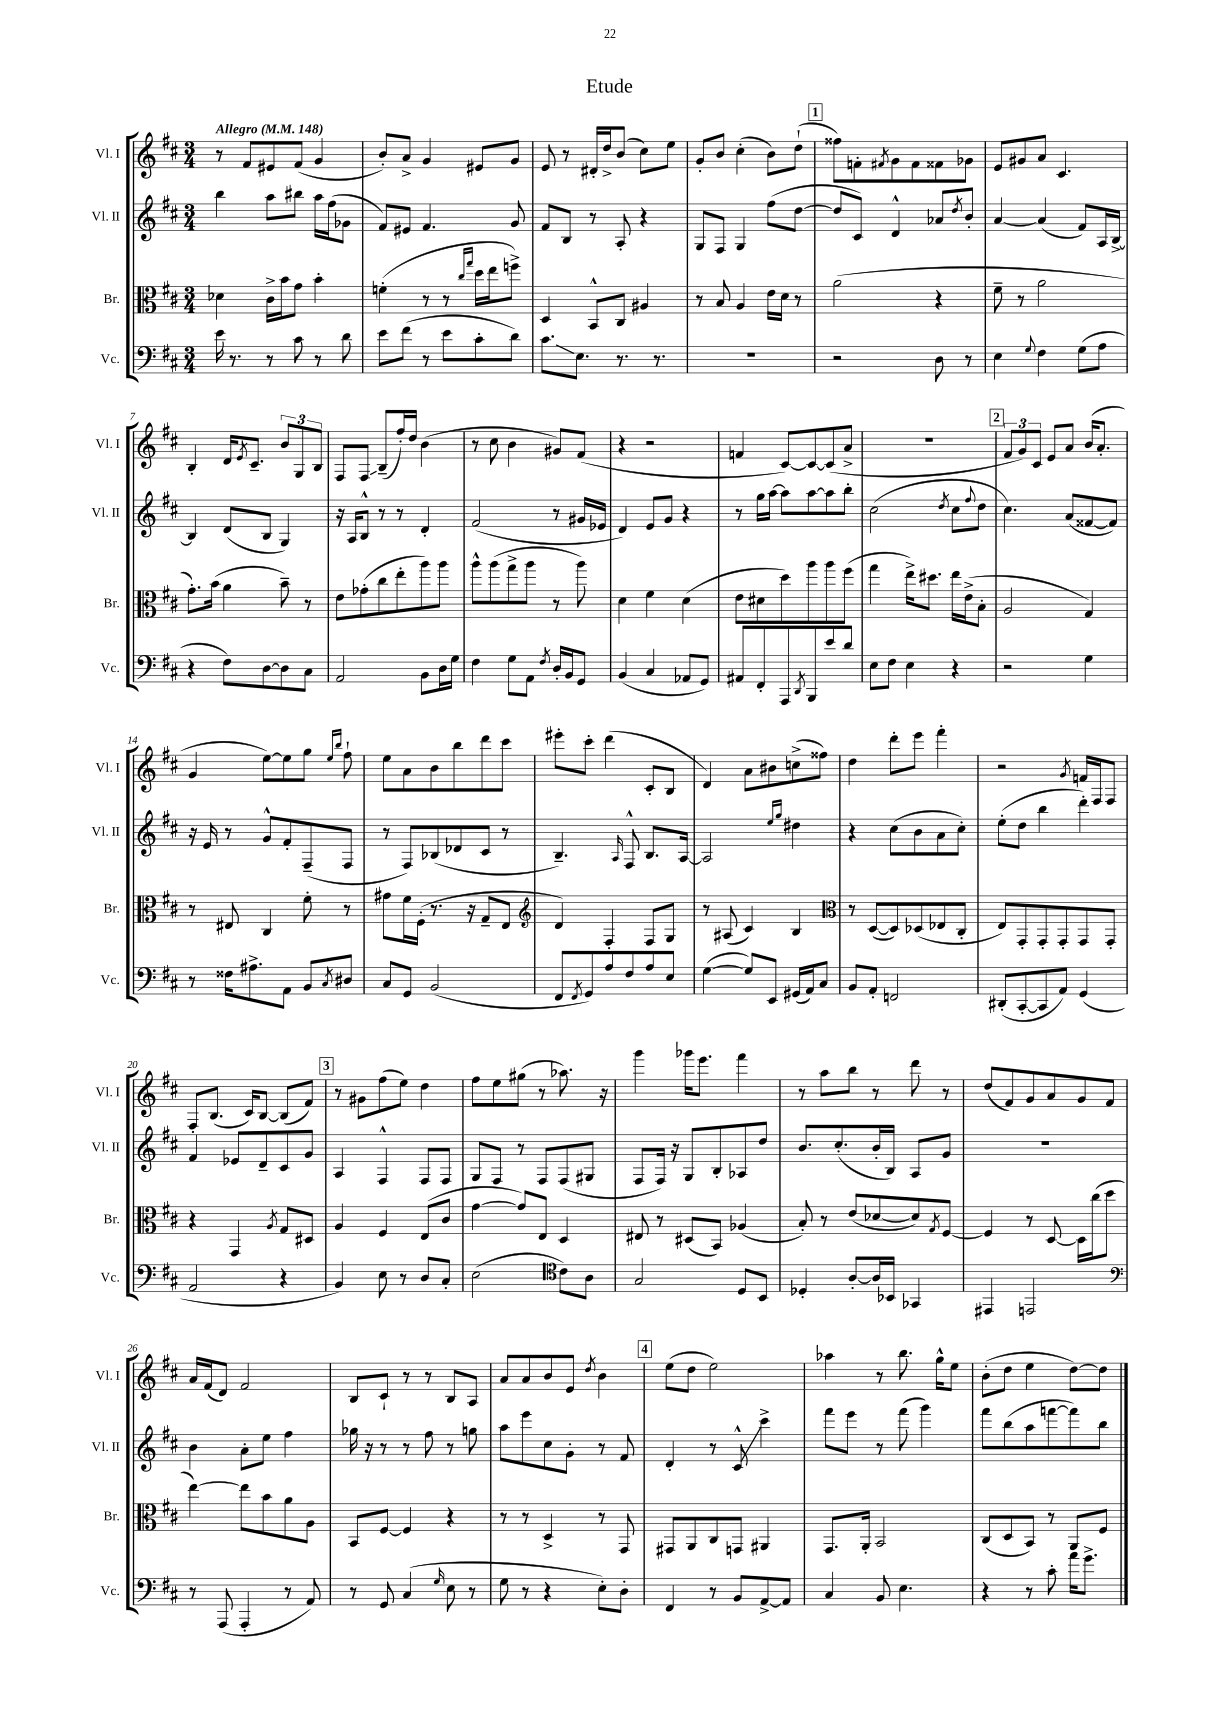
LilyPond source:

\header { title = "Etude" }
<<
\new StaffGroup <<
\new Staff = "s0" \with { instrumentName = "Vl. I" shortInstrumentName = "Vl. I" } {
    \clef treble \key d \major \numericTimeSignature \time 3/4 \tempo "Allegro" 4 = 148
    r8 fis'8 eis'8 fis'8( g'4 |
    b'8-.) a'8-> g'4 eis'8 g'8 |
    e'8 r8 dis'16-. d''16-> b'8( cis''8) e''8 |
    g'8-. b'8 cis''4-.( b'8) d''8-!( |
    \mark \markup { \box "1" } fisis''8) f'8-. \acciaccatura { fis'8 } g'8 fis'8 fisis'8 ges'8 |
    e'8 gis'8 a'8 cis'4. |
    b4-. d'16 \acciaccatura { e'8 } cis'8.-- \tuplet 3/2 { b'8 g8 b8 } |
    fis8 fis8\glissando b8--( fis''16-.) d''16 b'4( |
    r8 cis''8 b'4 gis'8) fis'8( |
    r4 r2 |
    f'4 cis'8~) cis'8~ cis'8( a'8-> |
    R2. |
    \mark \markup { \box "2" } \tuplet 3/2 { fis'8 g'8) cis'8 } e'8 a'8 b'16( a'8.-. |
    g'4 e''8~) e''8 g''8 \grace { e''16 b''16 } fis''8-! |
    e''8 a'8 b'8 b''8 d'''8 cis'''8 |
    eis'''8-. cis'''8-. d'''4( cis'8-. b8 |
    d'4) a'8 bis'8 c''8->( fisis''8) |
    d''4 d'''8-. e'''8 fis'''4-. |
    r2 \acciaccatura { g'8 } f'16 fis16 fis8 |
    fis8-. b8.( cis'16) b8~ b8( fis'8) |
    \mark \markup { \box "3" } r8 gis'8 fis''8( e''8) d''4 |
    fis''8 e''8 gis''8( r8 aes''8.) r16 |
    g'''4 ges'''16 e'''8. fis'''4 |
    r8 a''8 b''8 r8 d'''8 r8 |
    d''8( fis'8) g'8 a'8 g'8 fis'8 |
    a'16 fis'16( d'8) fis'2 |
    b8 cis'8-! r8 r8 b8 a8 |
    a'8 a'8 b'8 e'8 \acciaccatura { d''8 } b'4 |
    \mark \markup { \box "4" } e''8( d''8 e''2) |
    aes''4 r8 b''8. g''16-^ e''8 |
    b'8-.( d''8 e''4 d''8~) d''8 \bar "|." |
}
\new Staff = "s1" \with { instrumentName = "Vl. II" shortInstrumentName = "Vl. II" } {
    \clef treble \key d \major \numericTimeSignature \time 3/4
    b''4 a''8 bis''8 a''16 fis''16( ges'8 |
    fis'8) eis'8 fis'4. g'8 |
    fis'8 b8 r8 a8-. r4 |
    g8 fis8 g4 fis''8( d''8~ |
    \mark \markup { \box "1" } d''8 cis'8) d'4-^ aes'8 \acciaccatura { d''8 } b'8-. |
    a'4~ a'4( fis'8) a16 b16~-> |
    b4 d'8( b8 g4) |
    r16 a16 b8-^ r8 r8 d'4-. |
    fis'2( r8 gis'16 ees'16 |
    d'4) e'8 g'8 r4 |
    r8 g''16 a''16~ a''8 a''8~ a''8 b''8-. |
    cis''2( \acciaccatura { d''8 } cis''8 \appoggiatura { fis''8 } d''8 |
    \mark \markup { \box "2" } cis''4.) a'8( fisis'8~ fisis'8) |
    r16 e'16 r8 g'8-^ fis'8-. fis8--( fis8 |
    r8 fis8) bes8( des'8 cis'8 r8 |
    b4.--) \grace { a16 } fis8-^ b8. a16~ |
    a2 \grace { e''16 g''16 } dis''4 |
    r4 cis''8( b'8 a'8 cis''8-.) |
    e''8-.( d''8 b''4 d'''4-.) |
    fis'4 ees'8 d'8-- cis'8 g'8 |
    \mark \markup { \box "3" } a4 fis4-^ fis8 fis8 |
    g8 fis8 r8 fis8 fis8( gis8 |
    fis8 fis16) r16 g8 b8-. aes8 d''8 |
    b'8. cis''8.-.( b'16-. b16) a8 g'8 |
    R2. |
    b'4 a'8-. e''8 fis''4 |
    ges''16 r16 r8 r8 fis''8 r8 g''8 |
    a''8 e'''8 cis''8 g'8-. r8 fis'8 |
    \mark \markup { \box "4" } d'4-. r8 cis'8-^\glissando cis'''4-> |
    fis'''8 e'''8 r8 fis'''8( g'''4) |
    fis'''8 b''8( a''8 f'''8~ f'''8) b''8 \bar "|." |
}
\new Staff = "s2" \with { instrumentName = "Br." shortInstrumentName = "Br." } {
    \clef alto \key d \major \numericTimeSignature \time 3/4
    des'4 cis'16-> b'16 g'8 b'4-. |
    f'4-.( r8 r8 \grace { cis''16 g''16 } d''16 e''16 f''8->) |
    d4 b,8-^ cis8 ais4 |
    r8 b8 a4 e'16 d'16 r8 |
    \mark \markup { \box "1" } a'2( r4 |
    fis'8-- r8 a'2 |
    g'8.-.) b'16( a'4 b'8--) r8 |
    e'8 ges'8-.( cis''8 e''8-. a''8) a''8 |
    a''8-^ a''8( g''8-> a''8 r8 a''8) |
    d'4 fis'4 d'4( |
    e'8 dis'8 d''8) a''8 a''8 fis''8( |
    g''4 e''16->) dis''8. e''16 e'16->( b8-. |
    \mark \markup { \box "2" } a2 g4) |
    r8 eis8 cis4 fis'8-. r8 |
    gis'8 fis'16 fis16-.( r8. r16 g8-- e8 |
    \clef treble d'4) fis4-. fis8 g8 |
    r8 ais8( cis'4) b4 |
    \clef alto r8 d8~( d8) des8( ees8 cis8-. |
    e8) g,8-. g,8-. g,8-. g,8 g,8-. |
    r4 g,4 \acciaccatura { a8 } g8 dis8 |
    \mark \markup { \box "3" } a4 fis4 e8( cis'8 |
    g'4~ g'8) e8 d4 |
    eis8 r8 dis8( b,8) aes4( |
    b8-.) r8 e'8( des'8~ des'8) \acciaccatura { g8 } fis8~ |
    fis4 r8 d8~ d16 cis''16( d''8 |
    e''4~) e''8 b'8 a'8 a8 |
    b,8 fis8~ fis4 r4 |
    r8 r8 d4-> r8 g,8 |
    \mark \markup { \box "4" } gis,8 a,8 cis8 g,8 ais,4 |
    g,8. a,16-. b,2 |
    cis8( d8 b,8) r8 a,8 fis8 \bar "|." |
}
\new Staff = "s3" \with { instrumentName = "Vc." shortInstrumentName = "Vc." } {
    \clef bass \key d \major \numericTimeSignature \time 3/4
    e'16 r8. r8 cis'8 r8 d'8 |
    e'8 fis'8( r8 e'8 cis'8-. d'8) |
    cis'8.\glissando e8. r8. r8. |
    R2. |
    \mark \markup { \box "1" } r2 d8 r8 |
    e4 \appoggiatura { g8 } fis4 g8( a8 |
    r4 fis8) d8~ d8 cis8 |
    a,2 b,8 d16 g16 |
    fis4 g8 a,8 \acciaccatura { fis8 } d16-. b,16 g,8 |
    b,4( cis4 aes,8 g,8) |
    ais,8 fis,8-. a,,8 \acciaccatura { d,8 } b,,8 e'8 d'8 |
    e8 fis8 e4 r4 |
    \mark \markup { \box "2" } r2 g4 |
    r8 fisis16 ais8.-> a,8 b,8 \acciaccatura { cis8 } dis8 |
    cis8 g,8 b,2( |
    fis,8 \acciaccatura { fis,8 } g,8) a8 fis8 a8 e8 |
    g4~( g8) e,8 gis,16( a,16) cis8 |
    b,8 a,8-. f,2 |
    dis,8-.( cis,8~-. cis,8 a,8) g,4( |
    a,2 r4 |
    \mark \markup { \box "3" } b,4) e8 r8 d8 cis8-. |
    e2( \clef tenor cis'8) a8 |
    g2 d8 b,8 |
    des4-. a8~-. a16 bes,16 ges,4 |
    eis,4 e,2 |
    \clef bass r8 a,,8( a,,4-. r8 a,8) |
    r8 g,8 cis4( \grace { g16 } e8 r8 |
    g8 r8 r4 e8-.) d8-. |
    \mark \markup { \box "4" } fis,4 r8 b,8 a,8~-> a,8 |
    cis4 b,8 e4. |
    r4 r8 cis'8-. a'16 g'8.-> \bar "|." |
}
>>
>>
